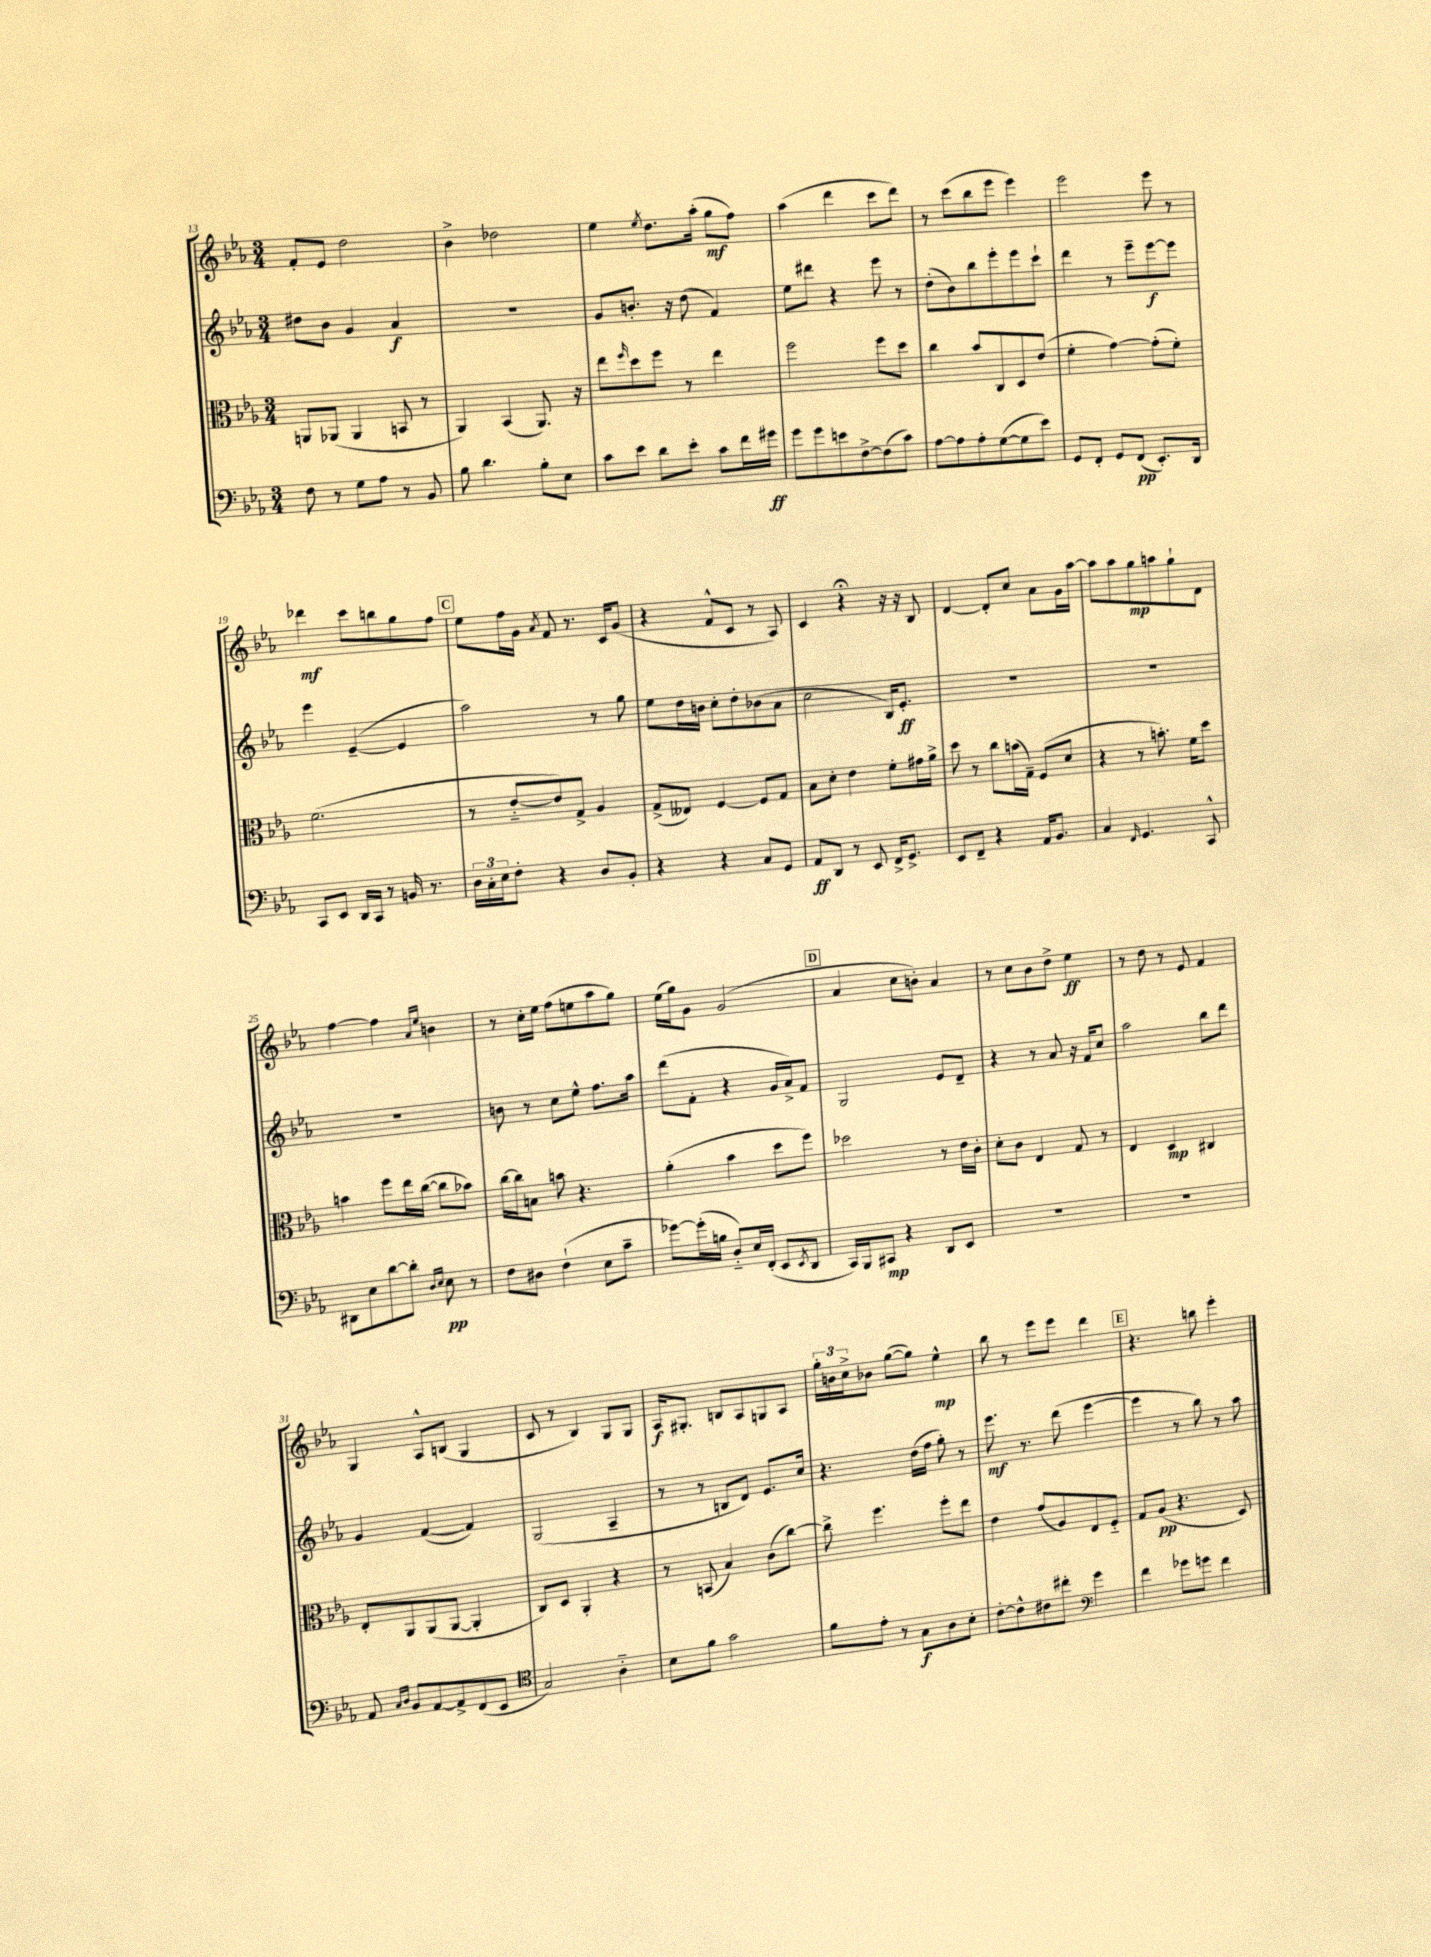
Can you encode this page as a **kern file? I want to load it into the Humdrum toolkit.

**kern	**kern	**kern	**kern
*staff4	*staff3	*staff2	*staff1
*clefF4	*clefC3	*clefG2	*clefG2
*k[b-e-a-]	*k[b-e-a-]	*k[b-e-a-]	*k[b-e-a-]
*M3/4	*M3/4	*M3/4	*M3/4
8F	8AA	8dd#	8f'
8r	(8AA-	8b-	8e-
8G	4AA-	4g	2dd
8A-	.	.	.
8r	8BB	4a-	.
8BB-	8r	.	.
=	=	=	=
8B-	4AA-)	2.r	4b-^
4.d	.	.	.
.	(4BB-	.	2dd-
8B-'	8.AA-)	.	.
8E-	.	.	.
.	16r	.	.
=	=	=	=
8c	8ee-	8g	4ee-
.	16qqff	.	.
8e-	8dd	8.b'	.
.	.	.	8qee-
8d	8ff	.	8.dd
.	.	16r	.
8e-'	8r	(8dd	.
.	.	.	(16aa-'
8c	4ee-	4f)	8gg
16f	.	.	8ff)
16g#	.	.	.
=	=	=	=
8g	2ff	8ee-	(4aa-
8g	.	8ddd#	.
8e	.	4r	4ddd
[8F^	.	.	.
(8F]	8ff	8eee-	8ccc
8c)	8dd	8r	8ddd)
=	=	=	=
[8A-	4cc	(8dd'	8r
8A-]	.	8b-)	(8ccc
8A-'	8b-	8bb-	8bb-
([8G	8C	8eee-'	8eee-
8G]	8D	8eee-	4eee-)
8e-)	(8e-	8ccc`	.
=	=	=	=
8GG	4f'	4ddd	2eee-
8FF'	.	.	.
8GG	[4g)	8r	.
(8FF	.	8eee-~	.
8.EE-')	(8g']	[8eee-	8eee-
.	8f')	8eee-]	8r
16DD	.	.	.
=	=	=	=
8CC	(2.f	4eee-	4ddd-
8EE-	.	.	.
16DD	.	([4e-~	8ccc
16CC	.	.	.
8r	.	.	8bb
16BB	.	4e-]	8gg
8.r	.	.	.
.	.	.	8ff
=	=	=	=
24D	8r	2aa-)	8ee-
24C'	.	.	.
24E-	.	.	.
8F'	[8e-'~	.	16ff
.	.	.	16g
.	.	.	8qa-
4r	8e-])	.	8f
.	8G^	.	8.r
8D	4A-	8r	.
.	.	.	16c
8BB-'	.	8gg	(8g
=	=	=	=
4r	(8G^	8ee-	4r
.	8E--)	16dd	.
.	.	16b	.
4r	[4F	8cc'	8f^^
.	.	8dd'	8c
8C	8F]	(8b-	8r
8GG	8G	8a-	8A-)
=	=	=	=
8AA-	8B-	2cc	4c
8DD	8d'	.	.
8r	4e-	.	4r;
8EE-	.	.	.
16FF^	8f'	16B-)	16r
8.GG^	.	8.e-'	16r
.	16g#	.	8B-
.	16a-^	.	.
=	=	=	=
8EE-	8dd	2.r	[4d
8FF~	8r	.	.
4r	8cc	.	8d']
.	(16b	.	8cc
.	16G~)	.	.
16AA-	(8F	.	8a-
8.BB-	.	.	.
.	8d	.	16g
.	.	.	[16aa-
=	=	=	=
4C	4r	2.r	8aa-]
.	.	.	8aa-
16qqFF	.	.	.
4.GG	8r	.	8gg
.	8.b')	.	8aa
.	.	.	8gg`
.	16f	.	.
8CC^^	8dd	.	8d
=	=	=	=
8DD#	4b	2.r	[4ff
8E-	.	.	.
[8d	8ff	.	4ff]
8d']	16ee-	.	.
.	([16cc	.	.
16qqD	.	.	16qqa-
16qqE-	.	.	16qqee-
8E-	8cc]	.	4b
8r	8b-)	.	.
=	=	=	=
8F	[16cc	8b	8r
.	16cc]	.	.
8D#	8B	8r	16cc'
.	.	.	16ee-
(4F`	8b	8cc	(8ff
.	4.r	8ee-^^	8ee
8E-	.	8.ff	8aa-
8c~	.	.	8gg)
.	.	16aa-	.
=	=	=	=
[8g-)	(4a-'	(8ddd	(16ee-
.	.	.	16gg)
(16g-']	.	8f'	8g
16B	.	.	.
8D'~)	4b-	4r	(2g
16E-	.	.	.
(16FF'	.	.	.
8EE-	8dd	16g	.
.	.	16a-^)	.
8qEE-	.	.	.
8DD	8ff)	8f	.
=	=	=	=
16CC)	2dd-	2G	4a-
16BBB-	.	.	.
8CC#	.	.	.
4r	.	.	8cc
.	.	.	8b')
8DD	8r	8e-	4a-
8EE-	16e-	8d~	.
.	16c'	.	.
=	=	=	=
2.r	8d'	4r	8r
.	8c	.	8cc
.	4E-	8r	8b-
.	.	8a-	8dd^
.	8G	16r	4ee-
.	.	16f	.
.	8r	8cc	.
=	=	=	=
2.r	4E-	2aa-	8r
.	.	.	8dd
.	4D	.	8r
.	.	.	8e-
.	4C#	8bb-	4f
.	.	8ddd	.
=	=	=	=
8AA-	8E-'	4g	4G
16qqC	.	.	.
16qqD	.	.	.
8BB-	8AA-	.	.
[8AA-	(8AA-	([4f	8A-^^
8AA-^]	[8AA-	.	(8B
(8FF	4AA-']	4f])	4G
8EE-	.	.	.
=	=	=	=
*clefC4	*	*	*
2G)	8C)	(2G	8c
.	8D	.	8r
.	4AA-'	.	4B-)
4A-'~	4r	4A-~	8G
.	.	.	8G
=	=	=	=
8B-	8r	8r	16A-
.	.	.	8.G#'
8f	(8BB	8r	.
2g	4B-)	8B	8B
.	.	8d)	8A-
.	(8c	8.e-	8G
.	[8cc)	.	8A-
.	.	16cc	.
=	=	=	=
8f	8cc^]	4.r	24gg'
.	.	.	24b
.	.	.	24cc^
8e-'	4.ff	.	8b-
8r	.	.	([8gg
8G	.	(16dd	8gg])
.	.	16ff	.
8A-	8ff'	8gg')	4ee-^^
8B-'	8ee-	8r	.
=	=	=	=
[8c'	4e-	8.eee-	8bb-
8c^^]	.	.	8r
.	.	8.r	.
8c#	(8g	.	8eee-
8cc#'	8A-)	(8ddd	8eee-
*clefF4	*	*	*
4g	8E-	[4eee-	4ddd
.	8F'~	.	.
=	=	=	=
4f	8G	4eee-]	4.r
.	(8A-	.	.
8g-	4.r	8r	.
8g	.	8bb-)	8bb
4f	.	8r	4eee-'
.	8D)	8aa-	.
==	==	==	==
*-	*-	*-	*-
